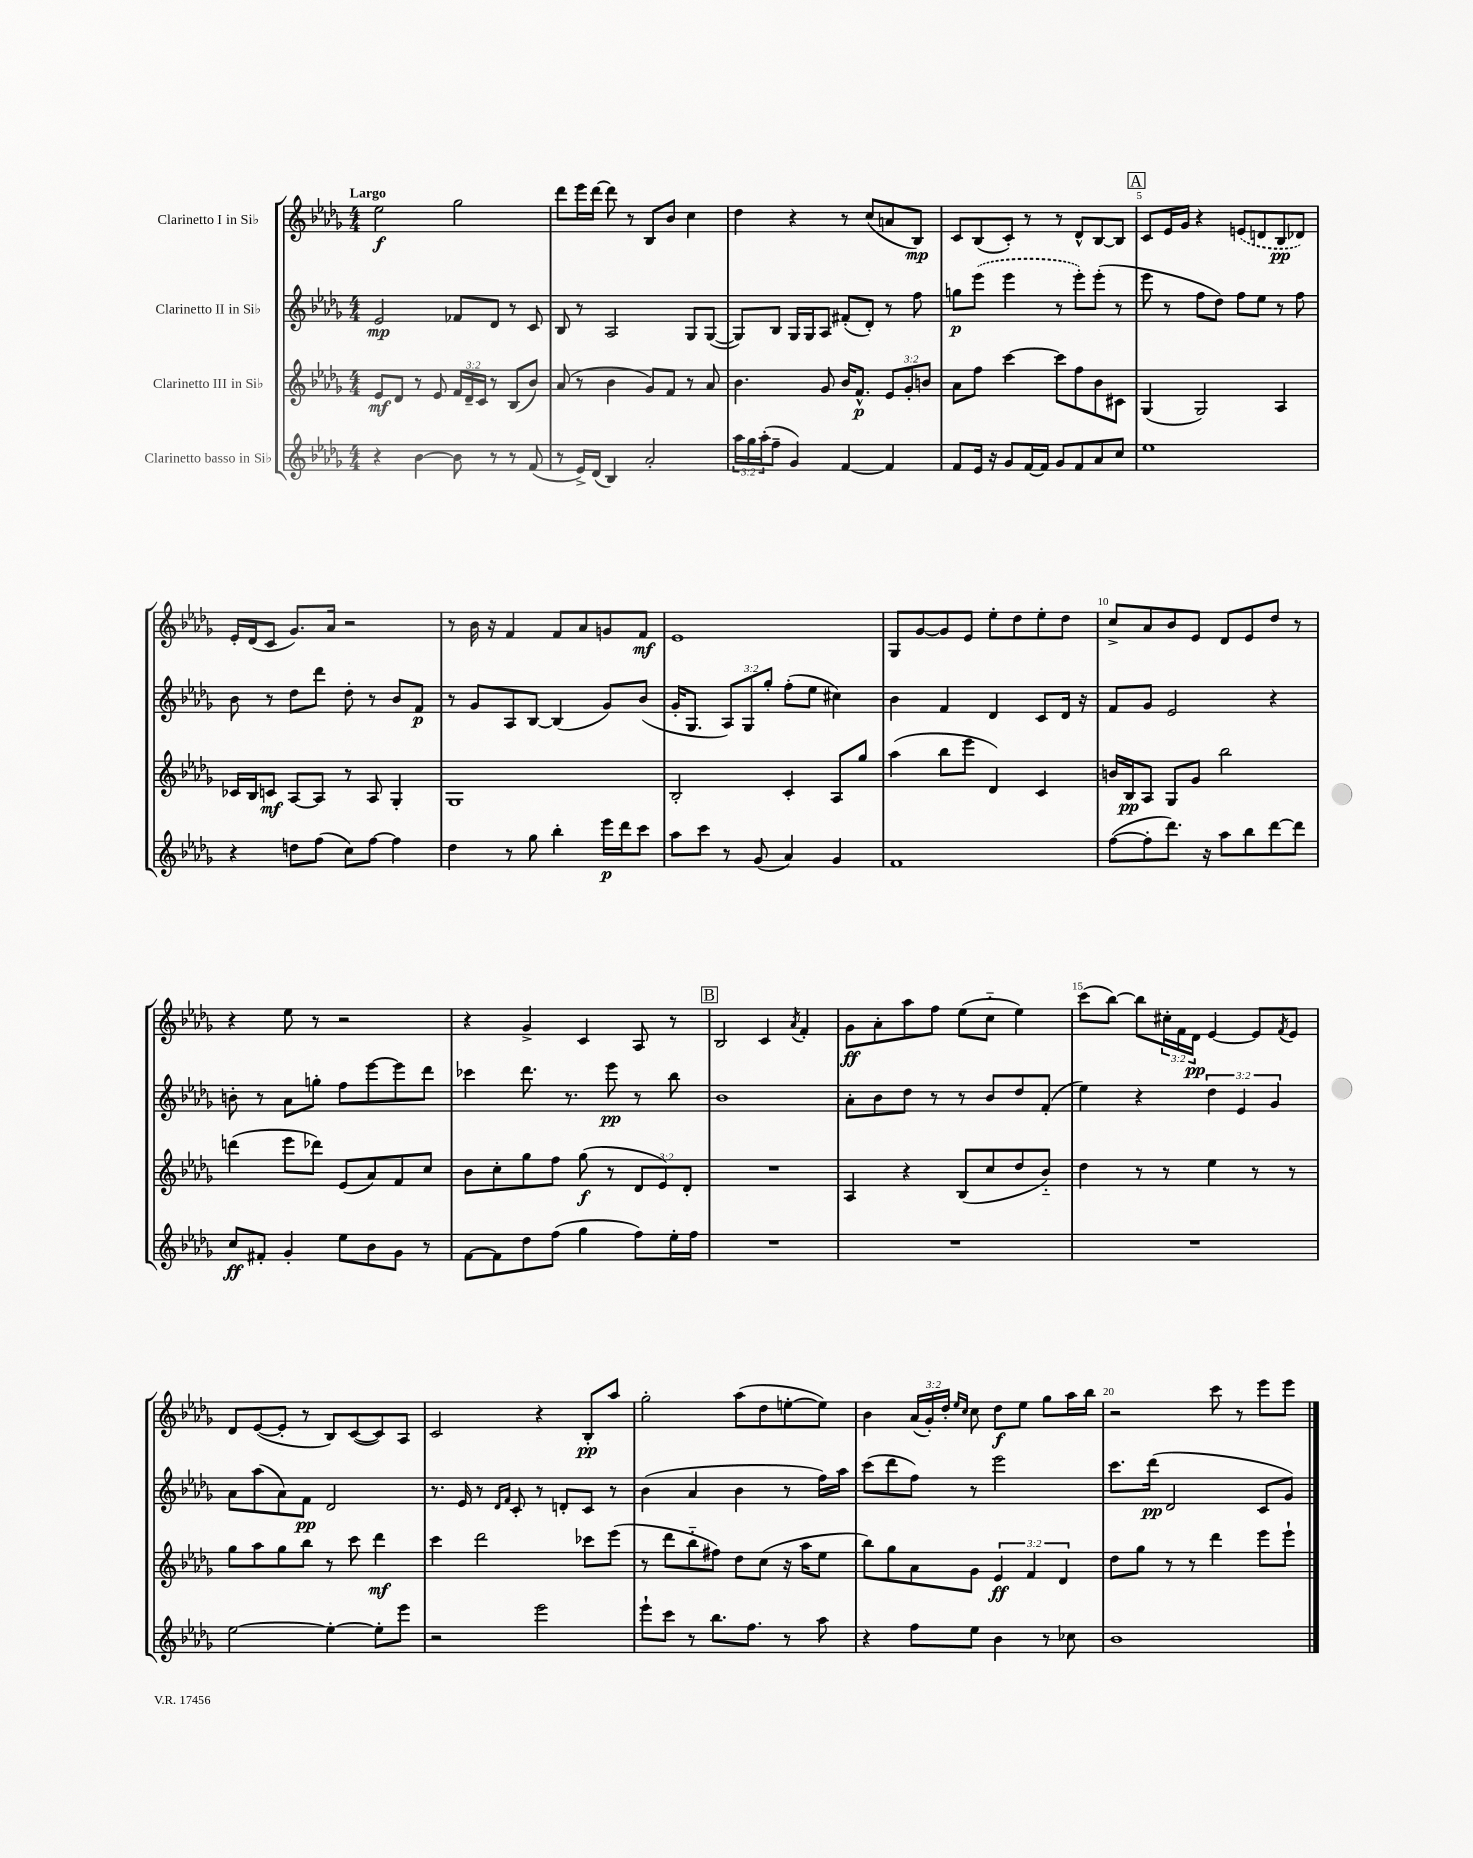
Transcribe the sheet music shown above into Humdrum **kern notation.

**kern	**dynam	**kern	**dynam	**kern	**dynam	**kern	**dynam
*part4	*part4	*part3	*part3	*part2	*part2	*part1	*part1
*staff4	*staff4	*staff3	*staff3	*staff2	*staff2	*staff1	*staff1
*I"Clarinetto basso in Si♭	*	*I"Clarinetto III in Si♭	*	*I"Clarinetto II in Si♭	*	*I"Clarinetto I in Si♭	*
*clefG2	*	*clefG2	*	*clefG2	*	*clefG2	*
*k[b-e-a-d-g-]	*	*k[b-e-a-d-g-]	*	*k[b-e-a-d-g-]	*	*k[b-e-a-d-g-]	*
*M4/4	*	*M4/4	*	*M4/4	*	*M4/4	*
=1	=1	=1	=1	=1	=1	=1	=1
!	!	!	!	!	!	!LO:TX:a:B:t=Largo	!
4r	.	8e-/L	mf	2e-/	mp	2ee-\	f
.	.	8d-/J	.	.	.	.	.
[4b-\	.	8r	.	.	.	.	.
.	.	8e-/	.	.	.	.	.
8b-\]	.	24f/LL	.	8f-X/L	.	2gg-\	.
.	.	24d-~/	.	.	.	.	.
.	.	24c/JJ	.	.	.	.	.
8r	.	8r	.	8d-/J	.	.	.
8r	.	(8B-/L	.	8r	.	.	.
(8f/	.	8b-/J)	.	8c/	.	.	.
=2	=2	=2	=2	=2	=2	=2	=2
8r	.	(8a-/	.	8B-/	.	8ddd-\L	.
16e-^/LL)	.	8r	.	8r	.	16eee-\L	.
(16d-/JJ	.	.	.	.	.	[16ddd-\JJ	.
4B-/)	.	4b-\	.	2A-/	.	8ddd-\]	.
.	.	.	.	.	.	8r	.
2a-'/	.	8g-/L)	.	.	.	8B-/L	.
.	.	8f/J	.	.	.	8b-/J	.
.	.	8r	.	8G-/L	.	4cc\	.
.	.	8a-/	.	([8G-/J	.	.	.
=3	=3	=3	=3	=3	=3	=3	=3
24aa-\LL	.	4.b-\	.	8G-/L])	.	4dd-\	.
24gg-\	.	.	.	.	.	.	.
(24aa-'\J	.	.	.	.	.	.	.
8ff~\J	.	.	.	8B-/J	.	.	.
4g-/)	.	.	.	16G-/LL	.	4r	.
.	.	.	.	16G-/J	.	.	.
.	.	8g-/	.	8A-/J	.	.	.
[4f/	.	16b-/KL	.	(8f#X'/L	.	8r	.
.	.	8.f^^/J	p	.	.	.	.
.	.	.	.	8d-'/J)	.	(8cc/L	.
4f/]	.	12e-/L	.	8r	.	8an/	.
.	.	12g-'/	.	.	.	.	.
.	.	.	.	8ff\	.	8B-/J)	mp
.	.	12bn/J	.	.	.	.	.
=4	=4	=4	=4	=4	=4	=4	=4
8f/L	.	8a-\L	.	8ggn\L	p	8c/L	.
16e-/Jk	.	8ff\J	.	(8eee-\J	.	(8B-/	.
16r	.	.	.	.	.	.	.
8g-/L	.	[4ccc\	.	4eee-\	.	8c'/J)	.
[16f/L	.	.	.	.	.	8r	.
16f/JJ]	.	.	.	.	.	.	.
8g-/L	.	8ccc\L]	.	8r	.	8r	.
8f/	.	8ff\	.	8eee-'\L)	.	8d-^^/L	.
8a-/	.	8b-\	.	(8eee-'\J	.	[8B-/	.
8cc/J	.	8c#X\J	.	8r	.	8B-/J]	.
!!LO:REH:place=s1:t=A
=5	=5	=5	=5	=5	=5	=5	=5
1ee-	.	(4G-/	.	8eee-\	.	8c/L	.
.	.	.	.	8r	.	16e-/L	.
.	.	.	.	.	.	16g-/JJ	.
.	.	2G-/)	.	8ff\L	.	4r	.
.	.	.	.	8dd-\J)	.	.	.
.	.	.	.	8ff\L	.	(8en/L	.
.	.	.	.	8ee-\J	.	8dn/	.
.	.	4A-/	.	8r	.	8B-/	pp
.	.	.	.	8ff\	.	8d-X/J)	.
!!LO:LB:g=z
=6	=6	=6	=6	=6	=6	=6	=6
4r	.	16c-X/LL	.	8b-\	.	16e-'/LL	.
.	.	16B-/J	.	.	.	(16d-/J	.
.	.	8cn/J	mf	8r	.	8c/J	.
8ddn\L	.	[8A-/L	.	8dd-\L	.	8.g-/L)	.
(8ff\J	.	8A-/J]	.	8ddd-\J	.	.	.
.	.	.	.	.	.	16a-/Jk	.
8cc\L)	.	8r	.	8dd-'\	.	2r	.
[8ff\J	.	8A-/	.	8r	.	.	.
4ff\]	.	4G-'/	.	8b-/L	.	.	.
.	.	.	.	8f/J	p	.	.
=7	=7	=7	=7	=7	=7	=7	=7
4dd-\	.	1G-	.	8r	.	8r	.
.	.	.	.	8g-/L	.	16b-\	.
.	.	.	.	.	.	16r	.
8r	.	.	.	8A-/	.	4f/	.
8gg-\	.	.	.	[8B-/J	.	.	.
4bb-'\	.	.	.	(4B-/]	.	8f/L	.
.	.	.	.	.	.	8a-/	.
16eee-\LL	p	.	.	8g-/L)	.	8gn/	.
16ddd-\J	.	.	.	.	.	.	.
8ccc\J	.	.	.	(8b-/J	.	8f/J	mf
=8	=8	=8	=8	=8	=8	=8	=8
8aa-\L	.	2B-'/	.	16g-'/KL	.	1e-	.
.	.	.	.	8.G-/J	.	.	.
8ccc\J	.	.	.	.	.	.	.
8r	.	.	.	12A-/L)	.	.	.
.	.	.	.	12G-/	.	.	.
(8g-/	.	.	.	.	.	.	.
.	.	.	.	12gg-'/J	.	.	.
4a-/)	.	4c'/	.	(8ff'\L	.	.	.
.	.	.	.	8ee-\J	.	.	.
4g-/	.	8A-/L	.	4cc#X\)	.	.	.
.	.	8gg-/J	.	.	.	.	.
=9	=9	=9	=9	=9	=9	=9	=9
1f	.	(4aa-\	.	4b-\	.	8G-/L	.
.	.	.	.	.	.	[8g-/	.
.	.	8bb-\L	.	4f/	.	8g-/]	.
.	.	8eee-\J	.	.	.	8e-/J	.
.	.	4d-/)	.	4d-/	.	8ee-'\L	.
.	.	.	.	.	.	8dd-\	.
.	.	4c/	.	8c/L	.	8ee-'\	.
.	.	.	.	16d-/Jk	.	8dd-\J	.
.	.	.	.	16r	.	.	.
=10	=10	=10	=10	=10	=10	=10	=10
([8ff\L	.	16bn/LL	.	8f/L	.	8cc^/L	.
.	.	16B-/J	pp	.	.	.	.
8ff'\]	.	8A-/J	.	8g-/J	.	8a-/	.
8.ddd-\J)	.	8G-/L	.	2e-/	.	8b-/	.
.	.	8g-/J	.	.	.	8e-/J	.
16r	.	.	.	.	.	.	.
8aa-\L	.	2bb-\	.	.	.	8d-/L	.
8bb-\	.	.	.	.	.	8e-/	.
[8ddd-\	.	.	.	4r	.	8dd-/J	.
8ddd-\J]	.	.	.	.	.	8r	.
!!LO:LB:g=z
=11	=11	=11	=11	=11	=11	=11	=11
8cc/L	ff	(4dddn\	.	8bn'\	.	4r	.
8f#X'/J	.	.	.	8r	.	.	.
4g-'/	.	8eee-\L	.	8a-\L	.	8ee-\	.
.	.	8ddd-X\J)	.	8ggn'\J	.	8r	.
8ee-\L	.	(8e-/L	.	8ff\L	.	2r	.
8b-\	.	8a-/)	.	[8eee-\	.	.	.
8g-\J	.	8f/	.	8eee-\]	.	.	.
8r	.	8cc/J	.	8ddd-\J	.	.	.
=12	=12	=12	=12	=12	=12	=12	=12
[8f\L	.	8b-\L	.	4ccc-X\	.	4r	.
8f\]	.	8cc'\	.	.	.	.	.
8dd-\	.	8gg-\	.	8.ddd-\	.	4g-^/	.
(8ff\J	.	8ff\J	.	.	.	.	.
.	.	.	.	8.r	.	.	.
4gg-\	.	(8gg-\	f	.	.	4c/	.
.	.	8r	.	8eee-\	pp	.	.
8ff\L)	.	12d-/L	.	8r	.	8A-/	.
.	.	12e-/)	.	.	.	.	.
16ee-'\L	.	.	.	8bb-\	.	8r	.
.	.	12d-'/J	.	.	.	.	.
16ff\JJ	.	.	.	.	.	.	.
!!LO:REH:place=s1:t=B
=13	=13	=13	=13	=13	=13	=13	=13
1r	.	1r	.	1b-	.	2B-/	.
.	.	.	.	.	.	4c/	.
.	.	.	.	.	.	8qa-/	.
.	.	.	.	.	.	4f'/	.
=14	=14	=14	=14	=14	=14	=14	=14
1r	.	4A-/	.	8a-'\L	.	8g-\L	ff
.	.	.	.	8b-\	.	8a-'\	.
.	.	4r	.	8dd-\J	.	8aa-\	.
.	.	.	.	8r	.	8ff\J	.
.	.	(8B-/L	.	8r	.	(8ee-\L	.
.	.	8cc/	.	8b-/L	.	8cc\J	.
.	.	8dd-/	.	8dd-/	.	4ee-\)	.
.	.	8b-/J)	.	(8f'/J	.	.	.
=15	=15	=15	=15	=15	=15	=15	=15
1r	.	4dd-\	.	4ee-\)	.	(8ccc\L	.
.	.	.	.	.	.	[8bb-\J)	.
.	.	8r	.	4r	.	8bb-\L]	.
.	.	8r	.	.	.	24cc#X'\L	.
.	.	.	.	.	.	24f\	.
.	.	.	.	.	.	24d-\JJ	pp
.	.	4ee-\	.	6dd-\	.	[4e-/	.
.	.	.	.	6e-/	.	.	.
.	.	8r	.	.	.	8e-/L]	.
.	.	.	.	6g-/	.	.	.
.	.	.	.	.	.	8qf/	.
.	.	8r	.	.	.	8e-/J	.
!!LO:LB:g=z
=16	=16	=16	=16	=16	=16	=16	=16
[2ee-\	.	8gg-\L	.	8a-\L	.	8d-/L	.
.	.	8aa-\	.	(8aa-\	.	([8e-/	.
.	.	8gg-\	.	8a-\)	.	8e-'/J]	.
.	.	8bb-\J	.	8f\J	pp	8r	.
4ee-'\_	.	8r	.	2d-/	.	8B-/L)	.
.	.	8ccc\	.	.	.	([8c/	.
8ee-'\L]	.	4ddd-\	mf	.	.	8c/])	.
8eee-\J	.	.	.	.	.	8A-/J	.
=17	=17	=17	=17	=17	=17	=17	=17
2r	.	4ccc\	.	8.r	.	2c/	.
.	.	.	.	16e-/	.	.	.
.	.	2ddd-\	.	8r	.	.	.
.	.	.	.	16qqd-/LL	.	.	.
.	.	.	.	16qqf/JJ	.	.	.
.	.	.	.	8c'/	.	.	.
2eee-\	.	.	.	8r	.	4r	.
.	.	.	.	8dn'/L	.	.	.
.	.	8ccc-X\L	.	8c/J	.	8B-'/L	pp
.	.	(8eee-\J	.	8r	.	8aa-/J	.
=18	=18	=18	=18	=18	=18	=18	=18
8eee-`\L	.	8r	.	(4b-\	.	2gg-'\	.
8ccc\J	.	8ddd-\L	.	.	.	.	.
8r	.	8bb-\	.	4a-/	.	.	.
8.bb-\L	.	8ff#X\J)	.	.	.	.	.
.	.	8dd-\L	.	4b-\	.	(8aa-\L	.
8.ff\J	.	.	.	.	.	.	.
.	.	(8cc\J	.	.	.	8dd-\	.
8r	.	16r	.	8r	.	[8een'\	.
.	.	16aa-\KL	.	.	.	.	.
8aa-\	.	8ee-\J	.	16ff\LL)	.	8ee\J])	.
.	.	.	.	16aa-\JJ	.	.	.
=19	=19	=19	=19	=19	=19	=19	=19
4r	.	8bb-\L)	.	(8ccc\L	.	4b-\	.
.	.	8gg-\	.	8ddd-\	.	.	.
8ff\L	.	8a-\	.	8ff\J)	.	(24a-/LL	.
.	.	.	.	.	.	24g-'/)	.
.	.	.	.	.	.	24dd-'/JJ	.
.	.	.	.	.	.	16qqee-/LL	.
.	.	.	.	.	.	16qqcc/JJ	.
8ee-\J	.	8g-\J	.	8r	.	8cc\	.
4b-\	.	6e-/	ff	2eee-\	.	8dd-\L	f
.	.	.	.	.	.	8ee-\J	.
.	.	6f/	.	.	.	.	.
8r	.	.	.	.	.	8gg-\L	.
.	.	6d-/	.	.	.	.	.
8cc-X\	.	.	.	.	.	16aa-\L	.
.	.	.	.	.	.	16bb-\JJ	.
=20	=20	=20	=20	=20	=20	=20	=20
1b-	.	8dd-\L	.	8.ccc\L	.	2r	.
.	.	8gg-\J	.	.	.	.	.
.	.	.	.	(16ddd-\Jk	pp	.	.
.	.	8r	.	2d-/	.	.	.
.	.	8r	.	.	.	.	.
.	.	4ddd-\	.	.	.	8ccc\	.
.	.	.	.	.	.	8r	.
.	.	8eee-\L	.	8c/L	.	8eee-\L	.
.	.	8eee-`\J	.	8g-/J)	.	8eee-\J	.
==	==	==	==	==	==	==	==
*-	*-	*-	*-	*-	*-	*-	*-
